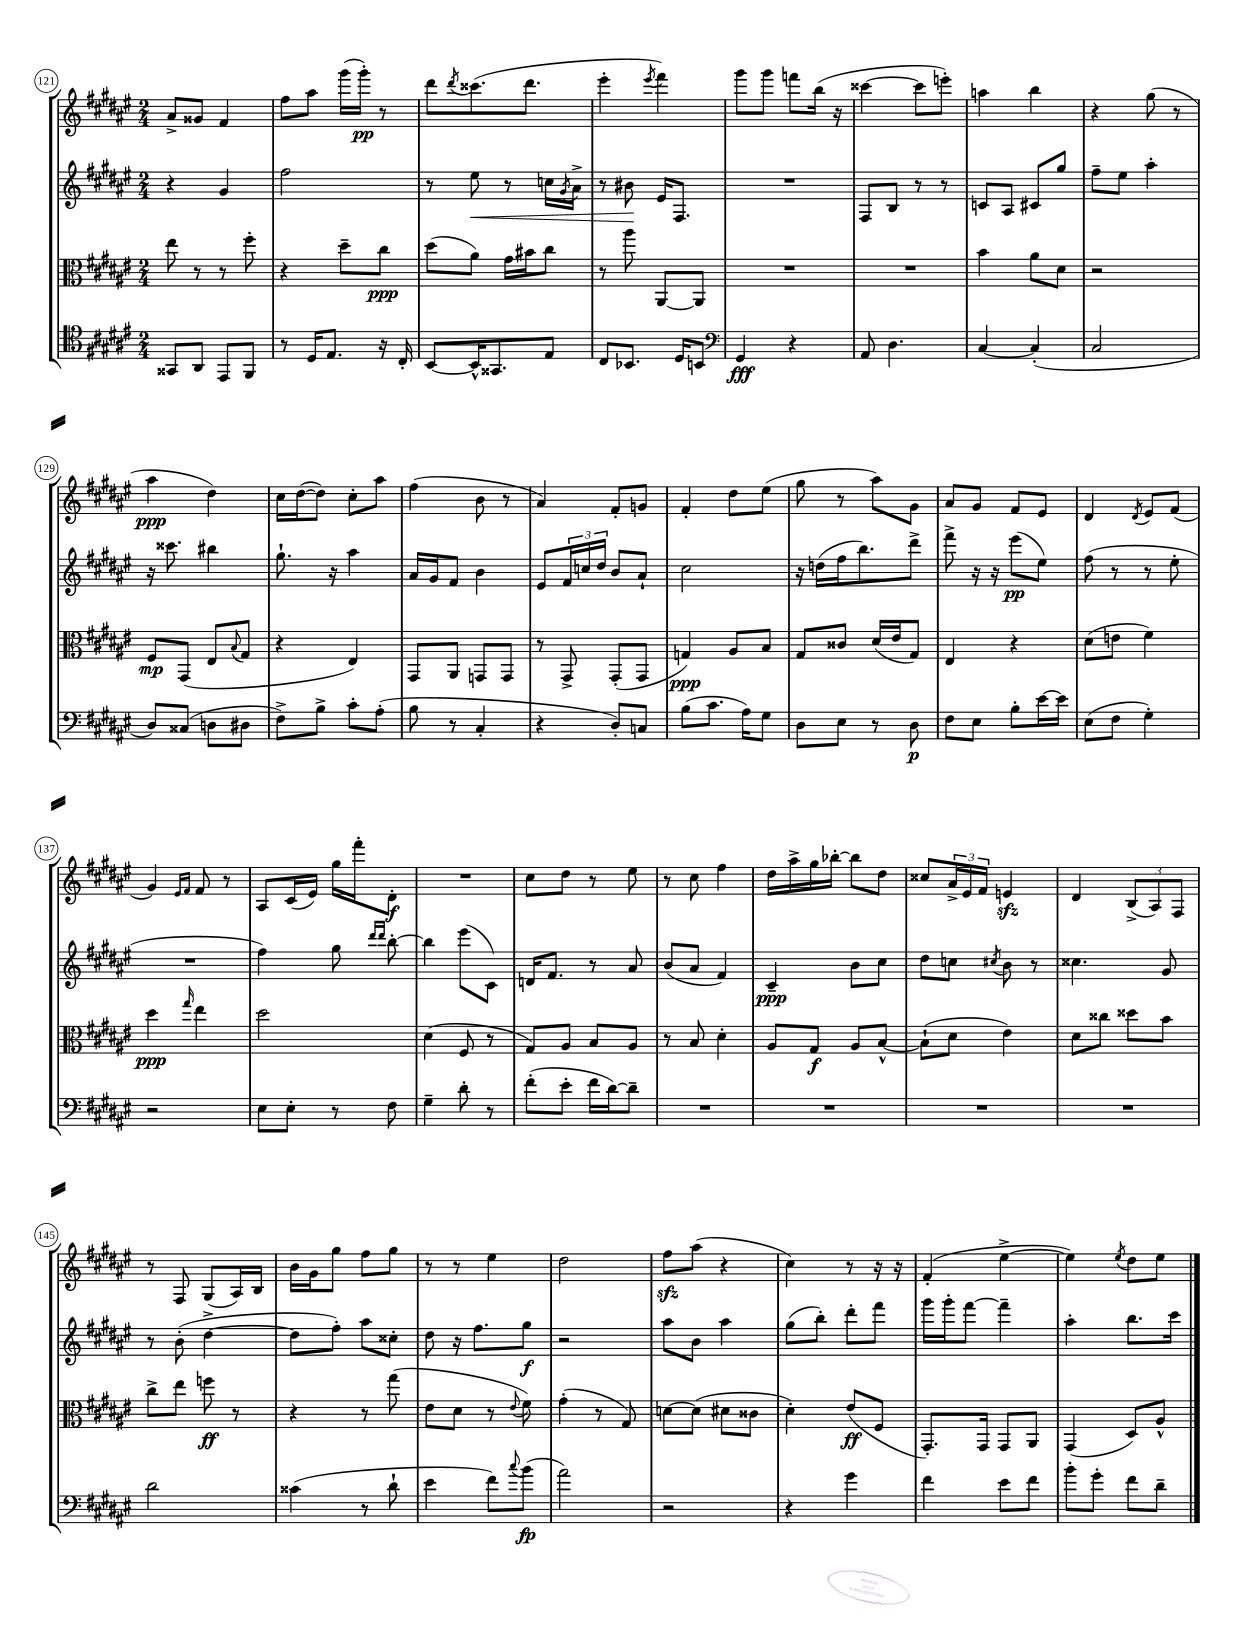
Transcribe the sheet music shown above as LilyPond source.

<<
\new StaffGroup <<
\new Staff = "s0" {
    \clef treble \key fis \major \numericTimeSignature \time 2/4
    ais'8-> gisis'8 fis'4 |
    fis''8 ais''8 gis'''16( gis'''16-.\pp) r8 |
    dis'''8 \acciaccatura { dis'''8 } cisis'''8.( dis'''8. |
    eis'''4-. \acciaccatura { eis'''8 } fis'''4) |
    gis'''8 gis'''8 f'''8 b''16( r16 |
    cisis'''4~ cisis'''8 e'''8-.) |
    a''4 b''4 |
    r4 gis''8( r8 |
    ais''4\ppp dis''4) |
    cis''16 dis''16~( dis''8) cis''8-. ais''8 |
    fis''4( b'8 r8 |
    ais'4) fis'8-. g'8 |
    fis'4-. dis''8 eis''8( |
    gis''8 r8 ais''8) gis'8 |
    ais'8 gis'8 fis'8 eis'8 |
    dis'4 \acciaccatura { dis'8 } eis'8 fis'8( |
    gis'4) \grace { eis'16 fis'16 } fis'8 r8 |
    ais8 cis'16( eis'16) gis''16 fis'''16-. dis'8-.\f |
    R2 |
    cis''8 dis''8 r8 eis''8 |
    r8 cis''8 fis''4 |
    dis''16 ais''16-> gis''16 bes''16~-. bes''8 dis''8 |
    cisis''8 \tuplet 3/2 { ais'16-> eis'16 fis'16 } e'4\sfz |
    dis'4 \tuplet 3/2 { b8->( ais8) fis8 } |
    r8 fis8 gis8( ais16) b16 |
    b'16 gis'16 gis''8 fis''8 gis''8 |
    r8 r8 eis''4 |
    dis''2 |
    fis''8\sfz ais''8( r4 |
    cis''4) r8 r16 r16 |
    fis'4-.( eis''4~-> |
    eis''4) \acciaccatura { eis''8 } dis''8 eis''8 \bar "|." |
}
\new Staff = "s1" {
    \clef treble \key fis \major \numericTimeSignature \time 2/4
    r4 gis'4 |
    fis''2 |
    r8 eis''8\< r8 c''16 \acciaccatura { gis'8 } ais'16-> |
    r8 bis'8\! eis'16 fis8. |
    R2 |
    fis8 b8 r8 r8 |
    c'8 ais8 cis'8 gis''8 |
    fis''8-- eis''8 ais''4-. |
    r16 cisis'''8. bis''4 |
    gis''8.-! r16 ais''4 |
    ais'16 gis'16 fis'8 b'4 |
    eis'8 \tuplet 3/2 { fis'16 c''16 dis''16 } b'8 ais'8-! |
    cis''2 |
    r16 d''16( fis''16 b''8.) dis'''8-> |
    fis'''8-> r16 r16 eis'''8\pp( eis''8) |
    fis''8( r8 r8 eis''8-. |
    R2 |
    fis''4) gis''8 \grace { dis'''16 dis'''16 } b''8~-. |
    b''4 eis'''8( cis'8) |
    d'16 fis'8. r8 ais'8 |
    b'8( ais'8 fis'4) |
    cis'4--\ppp b'8 cis''8 |
    dis''8 c''8 \acciaccatura { cis''8 } b'8 r8 |
    cisis''4. gis'8 |
    r8 b'8-.( dis''4~-> |
    dis''8 fis''8-.) ais''8 cisis''8-. |
    dis''8 r16 fis''8. gis''8\f |
    r2 |
    ais''8 b'8 ais''4 |
    gis''8( b''8-.) dis'''8-. fis'''8 |
    gis'''16 gis'''16-. fis'''8~ fis'''4-- |
    ais''4-. b''8. cis'''16 \bar "|." |
}
\new Staff = "s2" {
    \clef alto \key fis \major \numericTimeSignature \time 2/4
    eis''8 r8 r8 fis''8-. |
    r4 dis''8-- cis''8\ppp |
    dis''8( ais'8) gis'16 bis'16 cis''8 |
    r8 ais''8 ais,8~ ais,8 |
    R2 |
    R2 |
    b'4 ais'8 dis'8 |
    r2 |
    fis8\mp gis,8( eis8 \appoggiatura { b8 } gis8 |
    r4 eis4) |
    gis,8 ais,8 g,8 g,8 |
    r8 gis,8-> gis,8-.( gis,8 |
    g4\ppp) ais8 b8 |
    gis8 cisis'8 dis'16( eis'16 gis8) |
    eis4 r4 |
    dis'8( e'8 fis'4) |
    dis''4\ppp \grace { gis''16 } eis''4 |
    dis''2 |
    dis'4( fis8 r8 |
    gis8) ais8 b8 ais8 |
    r8 b8 dis'4-. |
    ais8 gis8\f ais8 b8~-^ |
    b8-!( dis'8 eis'4) |
    dis'8 cisis''8 disis''8 b'8 |
    cis''8-> eis''8 f''8\ff r8 |
    r4 r8 gis''8( |
    eis'8 dis'8 r8 \appoggiatura { eis'8 } fis'8) |
    gis'4-.( r8 gis8) |
    d'8~ d'8( dis'8 cisis'8 |
    dis'4-.) eis'8\ff( fis8 |
    gis,8.-.) gis,16 gis,8 ais,8 |
    gis,4( dis8) ais8-^ \bar "|." |
}
\new Staff = "s3" {
    \clef tenor \key fis \major \numericTimeSignature \time 2/4
    gisis,8 ais,8 eis,8 fis,8 |
    r8 dis16 eis8. r16 cis16-. |
    b,8~ b,16-^ gisis,8. eis8 |
    cis8 bes,8. dis16 b,8 |
    \clef bass gis,4\fff r4 |
    ais,8 dis4. |
    cis4~ cis4-.( |
    cis2 |
    dis8) cisis8( d8 dis8 |
    fis8->) b8-> cis'8-. ais8-.( |
    b8 r8 cis4-. |
    r4 dis8-.) c8 |
    b8( cis'8. ais16) gis8 |
    dis8 eis8 r8 dis8\p |
    fis8 eis8 b8-. eis'16~ eis'16 |
    eis8( fis8 gis4-.) |
    r2 |
    eis8 eis8-. r8 fis8 |
    gis4-- dis'8-. r8 |
    fis'8-.( eis'8-. fis'16 dis'16~) dis'8-- |
    R2 |
    R2 |
    R2 |
    R2 |
    dis'2 |
    cisis'4( r8 dis'8-! |
    eis'4 fis'8) \appoggiatura { cis''8 } b'8\fp( |
    ais'2) |
    r2 |
    r4 gis'4 |
    fis'4 eis'8 fis'8 |
    b'8-. gis'8-. fis'8 dis'8-- \bar "|." |
}
>>
>>
\layout { \context { \Score currentBarNumber = #121 \override BarNumber.stencil = #(make-stencil-circler 0.1 0.3 ly:text-interface::print) } }
